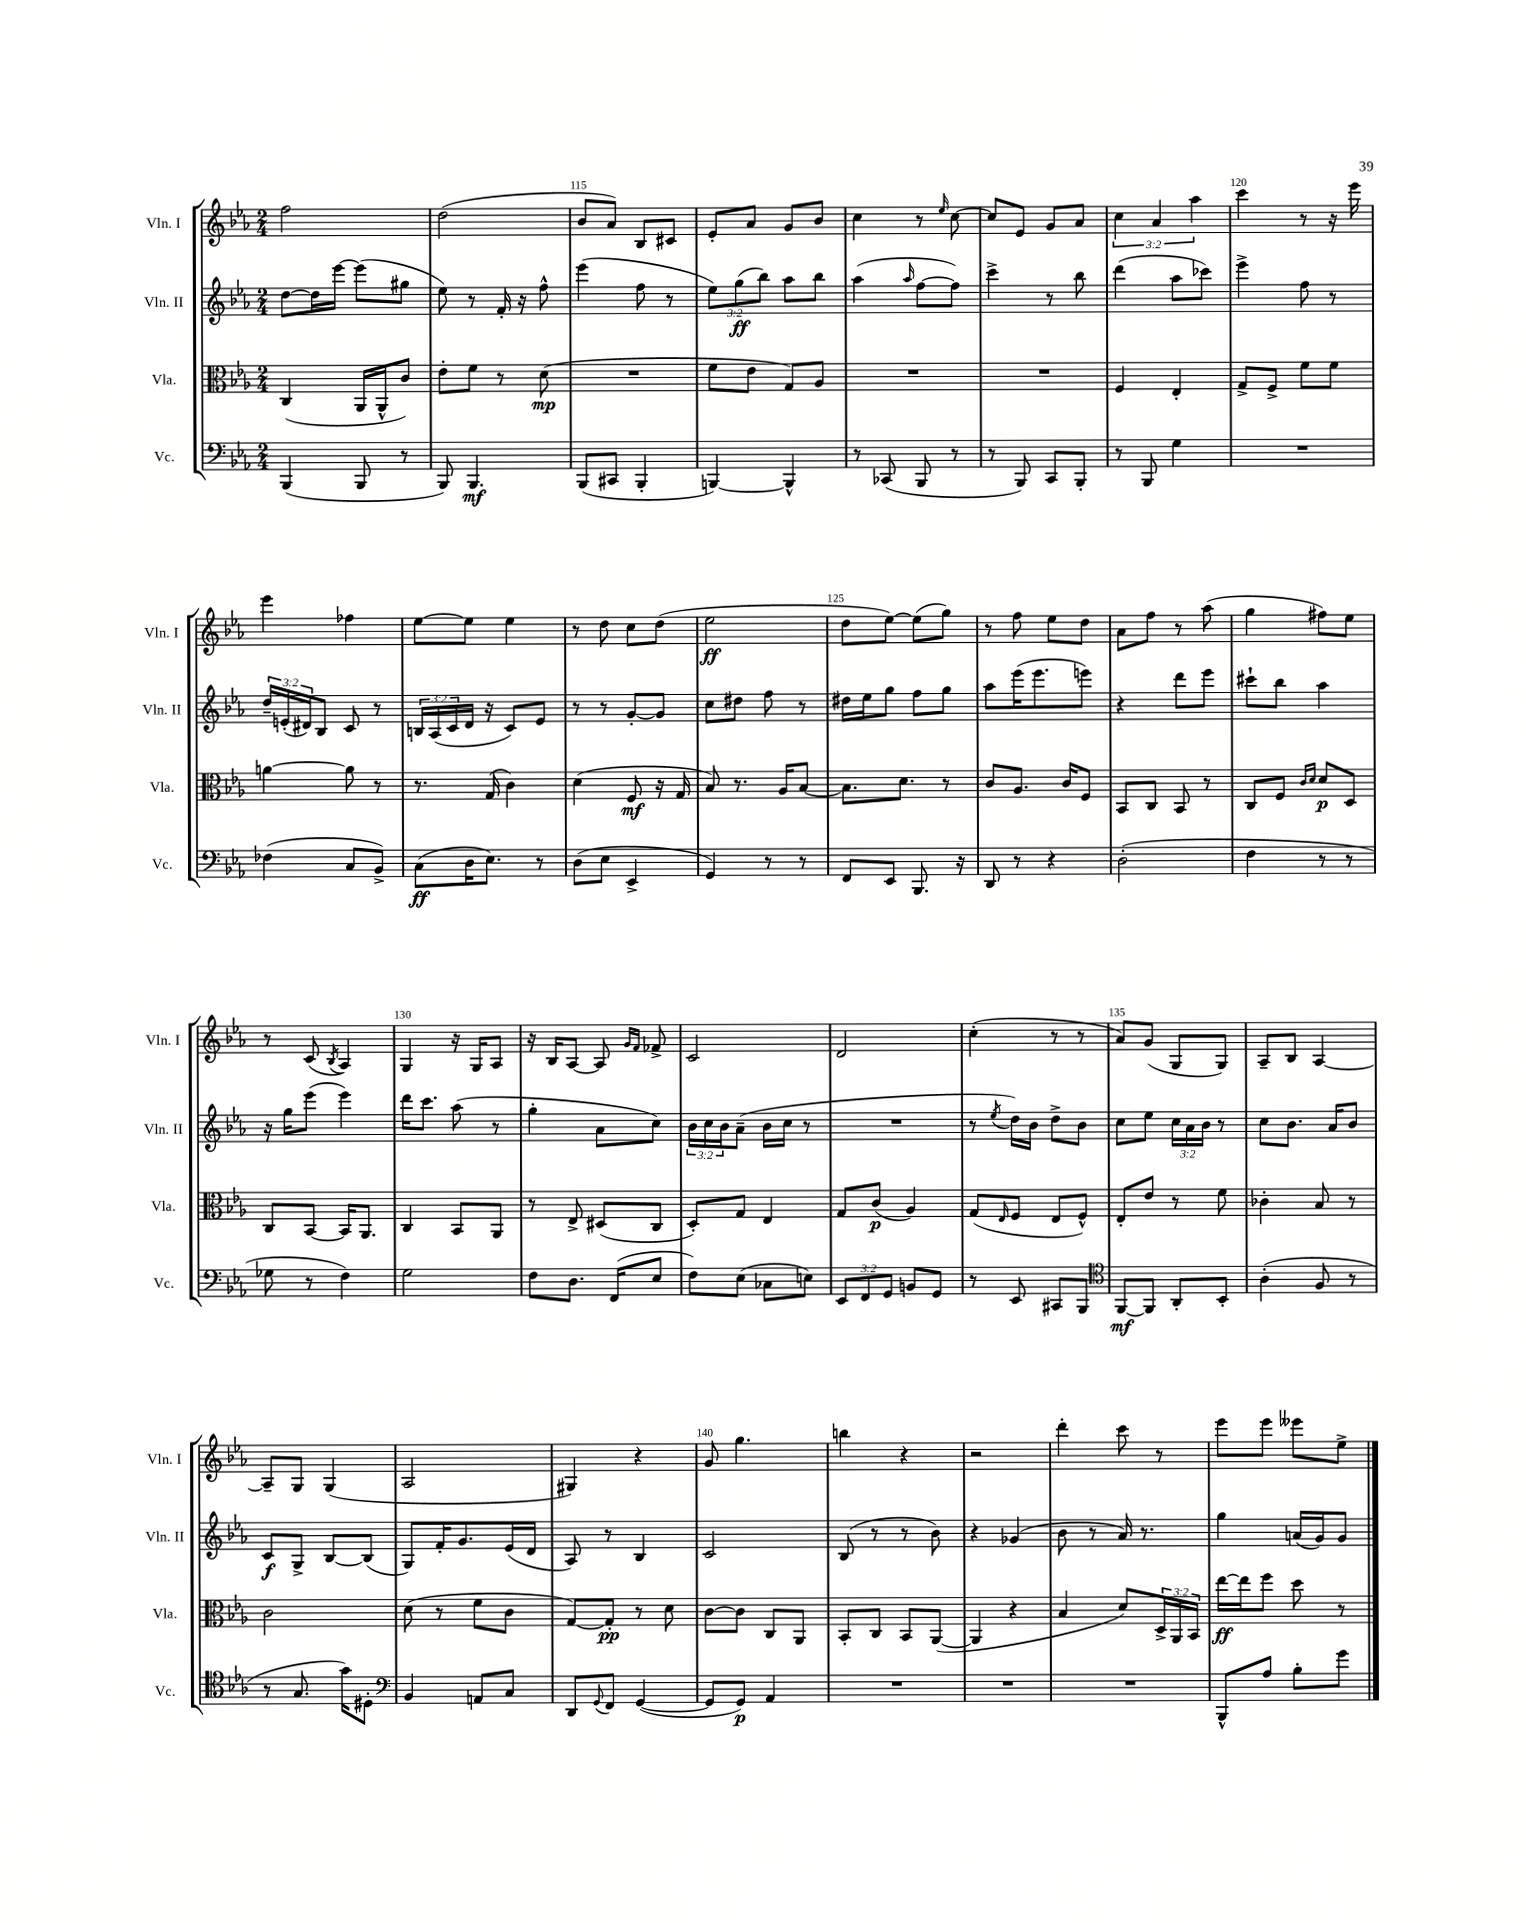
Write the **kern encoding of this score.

**kern	**dynam	**kern	**dynam	**kern	**dynam	**kern	**dynam
*part4	*part4	*part3	*part3	*part2	*part2	*part1	*part1
*staff4	*staff4	*staff3	*staff3	*staff2	*staff2	*staff1	*staff1
*I"Vc.	*	*I"Vla.	*	*I"Vln. II	*	*I"Vln. I	*
*I'Vc.	*	*I'Vla.	*	*I'Vln. II	*	*I'Vln. I	*
*clefF4	*	*clefC3	*	*clefG2	*	*clefG2	*
*k[b-e-a-]	*	*k[b-e-a-]	*	*k[b-e-a-]	*	*k[b-e-a-]	*
*M2/4	*	*M2/4	*	*M2/4	*	*M2/4	*
=113	=113	=113	=113	=113	=113	=113	=113
(4BBB-/	.	(4C/	.	[8dd\L	.	2ff\	.
.	.	.	.	16dd\L]	.	.	.
.	.	.	.	[16eee-\JJ	.	.	.
8BBB-/	.	16AA-/LL	.	(8eee-\L]	.	.	.
.	.	16AA-^^/J	.	.	.	.	.
8r	.	8c/J)	.	8gg#X\J	.	.	.
=114	=114	=114	=114	=114	=114	=114	=114
8BBB-/)	.	8e-'\L	.	8ee-\)	.	(2dd\	.
4.BBB-/	mf	8f\J	.	8r	.	.	.
.	.	8r	.	16f'/	.	.	.
.	.	.	.	16r	.	.	.
.	.	(8d\	mp	8ff^^\	.	.	.
=115	=115	=115	=115	=115	=115	=115	=115
(8BBB-/L	.	2r	.	(4eee-\	.	8b-/L	.
8CC#X/J	.	.	.	.	.	8a-/J)	.
4BBB-'/	.	.	.	8ff\	.	8B-/L	.
.	.	.	.	8r	.	8c#X/J	.
=116	=116	=116	=116	=116	=116	=116	=116
[4BBBn/)	.	8f\L	.	12ee-\L)	.	8e-'/L	.
.	.	.	.	(12gg\	ff	.	.
.	.	8e-\J	.	.	.	8a-/J	.
.	.	.	.	12bb-\J)	.	.	.
4BBB^^/]	.	8G/L)	.	8aa-\L	.	8g/L	.
.	.	8A-/J	.	8bb-\J	.	8b-/J	.
=117	=117	=117	=117	=117	=117	=117	=117
8r	.	2r	.	(4aa-\	.	4cc\	.
(8CC-X/	.	.	.	.	.	.	.
.	.	.	.	16qqaa-/	.	.	.
8BBB-/	.	.	.	[8ff\L	.	8r	.
.	.	.	.	.	.	16qqee-/	.
8r	.	.	.	8ff\J])	.	[8cc\	.
=118	=118	=118	=118	=118	=118	=118	=118
8r	.	2r	.	4ccc^\	.	8cc/L]	.
8BBB-/)	.	.	.	.	.	8e-/J	.
8CC/L	.	.	.	8r	.	8g/L	.
8BBB-'/J	.	.	.	8bb-\	.	8a-/J	.
=119	=119	=119	=119	=119	=119	=119	=119
8r	.	4F/	.	(4ddd\	.	6cc\	.
8BBB-/	.	.	.	.	.	.	.
.	.	.	.	.	.	6a-/	.
4G\	.	4E-'/	.	8aa-\L	.	.	.
.	.	.	.	.	.	6aa-\	.
.	.	.	.	8ccc-X\J)	.	.	.
=120	=120	=120	=120	=120	=120	=120	=120
2r	.	8G^/L	.	4eee-^\	.	4ccc\	.
.	.	8F^/J	.	.	.	.	.
.	.	8f\L	.	8ff\	.	8r	.
.	.	8f\J	.	8r	.	16r	.
.	.	.	.	.	.	16eee-\	.
!!LO:LB:g=z
=121	=121	=121	=121	=121	=121	=121	=121
(4F-X\	.	[4an\	.	24dd~/LL	.	4eee-\	.
.	.	.	.	(24en'/	.	.	.
.	.	.	.	24d#X/J)	.	.	.
.	.	.	.	8B-/J	.	.	.
8C/L	.	8a\]	.	8c/	.	4ff-X\	.
8BB-^/J)	.	8r	.	8r	.	.	.
=122	=122	=122	=122	=122	=122	=122	=122
(8C\L	ff	8.r	.	24Bn/LL	.	[8ee-\L	.
.	.	.	.	(24A-/	.	.	.
.	.	.	.	24c/	.	.	.
16D\K	.	.	.	16d/JJ	.	8ee-\J]	.
8.E-\J)	.	(16G/	.	16r	.	.	.
.	.	4c\)	.	8c/L)	.	4ee-\	.
8r	.	.	.	8e-/J	.	.	.
=123	=123	=123	=123	=123	=123	=123	=123
(8D\L	.	(4d\	.	8r	.	8r	.
8E-\J	.	.	.	8r	.	8dd\	.
4EE-^/	.	8F/	mf	[8g'/L	.	8cc\L	.
.	.	16r	.	8g/J]	.	(8dd\J	.
.	.	16G/	.	.	.	.	.
=124	=124	=124	=124	=124	=124	=124	=124
4GG/)	.	8B-/)	.	8cc\L	.	2ee-\	ff
.	.	8.r	.	8dd#X\J	.	.	.
8r	.	.	.	8ff\	.	.	.
.	.	16A-/KL	.	.	.	.	.
8r	.	[8B-/J	.	8r	.	.	.
=125	=125	=125	=125	=125	=125	=125	=125
8FF/L	.	8.B-\L]	.	16dd#X\LL	.	8dd\L	.
.	.	.	.	16ee-\J	.	.	.
8EE-/J	.	.	.	8gg\J	.	[8ee-\J)	.
.	.	8.d\J	.	.	.	.	.
8.BBB-/	.	.	.	8ff\L	.	(8ee-\L]	.
.	.	8r	.	8gg\J	.	8gg\J)	.
16r	.	.	.	.	.	.	.
=126	=126	=126	=126	=126	=126	=126	=126
8DD/	.	8c/L	.	8aa-\L	.	8r	.
8r	.	8.A-/J	.	(16eee-\K	.	8ff\	.
.	.	.	.	8.eee-\	.	.	.
4r	.	.	.	.	.	8ee-\L	.
.	.	16c/KL	.	.	.	.	.
.	.	8F/J	.	8eeen\J)	.	8dd\J	.
=127	=127	=127	=127	=127	=127	=127	=127
(2D'\	.	8BB-/L	.	4r	.	8a-\L	.
.	.	8C/J	.	.	.	8ff\J	.
.	.	8BB-/	.	8ddd\L	.	8r	.
.	.	8r	.	8eee-\J	.	(8aa-\	.
=128	=128	=128	=128	=128	=128	=128	=128
4F\	.	8C/L	.	8ccc#X`\L	.	4gg\	.
.	.	8F/J	.	8bb-\J	.	.	.
.	.	16qqc/LL	.	.	.	.	.
.	.	16qqd/JJ	.	.	.	.	.
8r	.	8d/L	p	4aa-\	.	8ff#X\L)	.
8r	.	8D/J	.	.	.	8ee-\J	.
!!LO:LB:g=z
=129	=129	=129	=129	=129	=129	=129	=129
8G-X\	.	8C/L	.	16r	.	8r	.
.	.	.	.	16gg\KL	.	.	.
8r	.	[8BB-/J	.	(8eee-\J	.	(8c/	.
.	.	.	.	.	.	8qB-/	.
4F\)	.	16BB-/KL]	.	4eee-\)	.	4A-/)	.
.	.	8.AA-/J	.	.	.	.	.
=130	=130	=130	=130	=130	=130	=130	=130
2G\	.	4C/	.	16ddd\KL	.	4G/	.
.	.	.	.	8.ccc\J	.	.	.
.	.	8BB-/L	.	(8aa-\	.	16r	.
.	.	.	.	.	.	16G/KL	.
.	.	8AA-/J	.	8r	.	8A-/J	.
=131	=131	=131	=131	=131	=131	=131	=131
8F\L	.	8r	.	4gg'\	.	16r	.
.	.	.	.	.	.	16B-/KL	.
8.D\J	.	8E-^/	.	.	.	[8A-/J	.
.	.	(8D#X/L	.	8a-\L	.	8A-/]	.
(16FF/KL	.	.	.	.	.	.	.
.	.	.	.	.	.	16qqg/LL	.
.	.	.	.	.	.	16qqf/JJ	.
8E-/J	.	8C/J	.	8cc\J)	.	8f-X^/	.
=132	=132	=132	=132	=132	=132	=132	=132
8F\L)	.	8D'/L)	.	24b-\LL	.	2c/	.
.	.	.	.	24cc\	.	.	.
.	.	.	.	24b-\J	.	.	.
(8E-\J	.	8G/J	.	(8a-~\J	.	.	.
8C-X\L	.	4E-/	.	16b-\LL	.	.	.
.	.	.	.	16cc\JJ	.	.	.
8En\J)	.	.	.	8r	.	.	.
=133	=133	=133	=133	=133	=133	=133	=133
12EE-/L	.	8G/L	.	2r	.	2d/	.
12FF/	.	.	.	.	.	.	.
.	.	(8c/J	p	.	.	.	.
12GG/J	.	.	.	.	.	.	.
8BBn/L	.	4A-/)	.	.	.	.	.
8GG/J	.	.	.	.	.	.	.
=134	=134	=134	=134	=134	=134	=134	=134
8r	.	(8G/L	.	8r	.	(4cc'\	.
.	.	16qqE-/	.	8qee-/	.	.	.
8EE-/	.	8F/J	.	16dd\LL)	.	.	.
.	.	.	.	16b-\JJ	.	.	.
8CC#X/L	.	8E-/L	.	8dd^\L	.	8r	.
8BBB-/J	.	8F^^/J)	.	8b-\J	.	8r	.
=135	=135	=135	=135	=135	=135	=135	=135
*clefC4	*	*	*	*	*	*	*
[8FF/L	mf	8E-'/L	.	8cc\L	.	8a-/L)	.
8FF/J]	.	8e-/J	.	8ee-\J	.	(8g/J	.
8AA-'/L	.	8r	.	24cc\LL	.	8G/L	.
.	.	.	.	24a-\	.	.	.
.	.	.	.	24b-\JJ	.	.	.
8BB-'/J	.	8f\	.	8r	.	8G/J)	.
=136	=136	=136	=136	=136	=136	=136	=136
(4A-'\	.	4c-X'\	.	8cc\L	.	8A-~/L	.
.	.	.	.	8.b-\J	.	8B-/J	.
8F/	.	8B-/	.	.	.	[4A-/	.
.	.	.	.	16a-/KL	.	.	.
8r	.	8r	.	8b-/J	.	.	.
!!LO:LB:g=z
=137	=137	=137	=137	=137	=137	=137	=137
8r	.	2c\	.	8c/L	f	8A-~/L]	.
8.G/	.	.	.	8G^/J	.	8G/J	.
.	.	.	.	[8B-/L	.	(4G/	.
16g\KL)	.	.	.	.	.	.	.
8D#X'\J	.	.	.	(8B-/J]	.	.	.
=138	=138	=138	=138	=138	=138	=138	=138
*clefF4	*	*	*	*	*	*	*
4BB-/	.	(8d\	.	8G/L)	.	2A-/	.
.	.	8r	.	16f'/K	.	.	.
.	.	.	.	8.g/	.	.	.
8AAn/L	.	8f\L	.	.	.	.	.
8C/J	.	8c\J	.	(16e-/L	.	.	.
.	.	.	.	16d/JJ	.	.	.
=139	=139	=139	=139	=139	=139	=139	=139
8DD/L	.	[8G/L)	.	8A-/)	.	4G#X/)	.
8qqGG/	.	.	.	.	.	.	.
8FF/J	.	8G'/J]	pp	8r	.	.	.
([4GG/	.	8r	.	4B-/	.	4r	.
.	.	8d\	.	.	.	.	.
=140	=140	=140	=140	=140	=140	=140	=140
8GG/L]	.	[8c\L	.	2c/	.	8g/	.
8GG/J)	p	8c\J]	.	.	.	4.gg\	.
4AA-/	.	8C/L	.	.	.	.	.
.	.	8AA-/J	.	.	.	.	.
=141	=141	=141	=141	=141	=141	=141	=141
2r	.	8BB-'/L	.	(8B-/	.	4bbn\	.
.	.	8C/J	.	8r	.	.	.
.	.	8BB-/L	.	8r	.	4r	.
.	.	([8AA-/J	.	8b-\)	.	.	.
=142	=142	=142	=142	=142	=142	=142	=142
2r	.	4AA-/]	.	4r	.	2r	.
.	.	4r	.	(4g-X/	.	.	.
=143	=143	=143	=143	=143	=143	=143	=143
2r	.	4B-/	.	8b-\	.	4ddd'\	.
.	.	.	.	8r	.	.	.
.	.	8d/L)	.	16a-/)	.	8ccc\	.
.	.	.	.	8.r	.	.	.
.	.	24D^/L	.	.	.	8r	.
.	.	24AA-/	.	.	.	.	.
.	.	24BB-/JJ	.	.	.	.	.
=144	=144	=144	=144	=144	=144	=144	=144
8BBB-^^/L	.	[16ee-\LL	ff	4gg\	.	8eee-\L	.
.	.	16ee-\J]	.	.	.	.	.
8A-/J	.	8ff\J	.	.	.	8eee-\J	.
8B-'\L	.	8dd\	.	(16an/LL	.	8eee--X\L	.
.	.	.	.	16g/J)	.	.	.
8g\J	.	8r	.	8g/J	.	8ee-^\J	.
==	==	==	==	==	==	==	==
*-	*-	*-	*-	*-	*-	*-	*-
